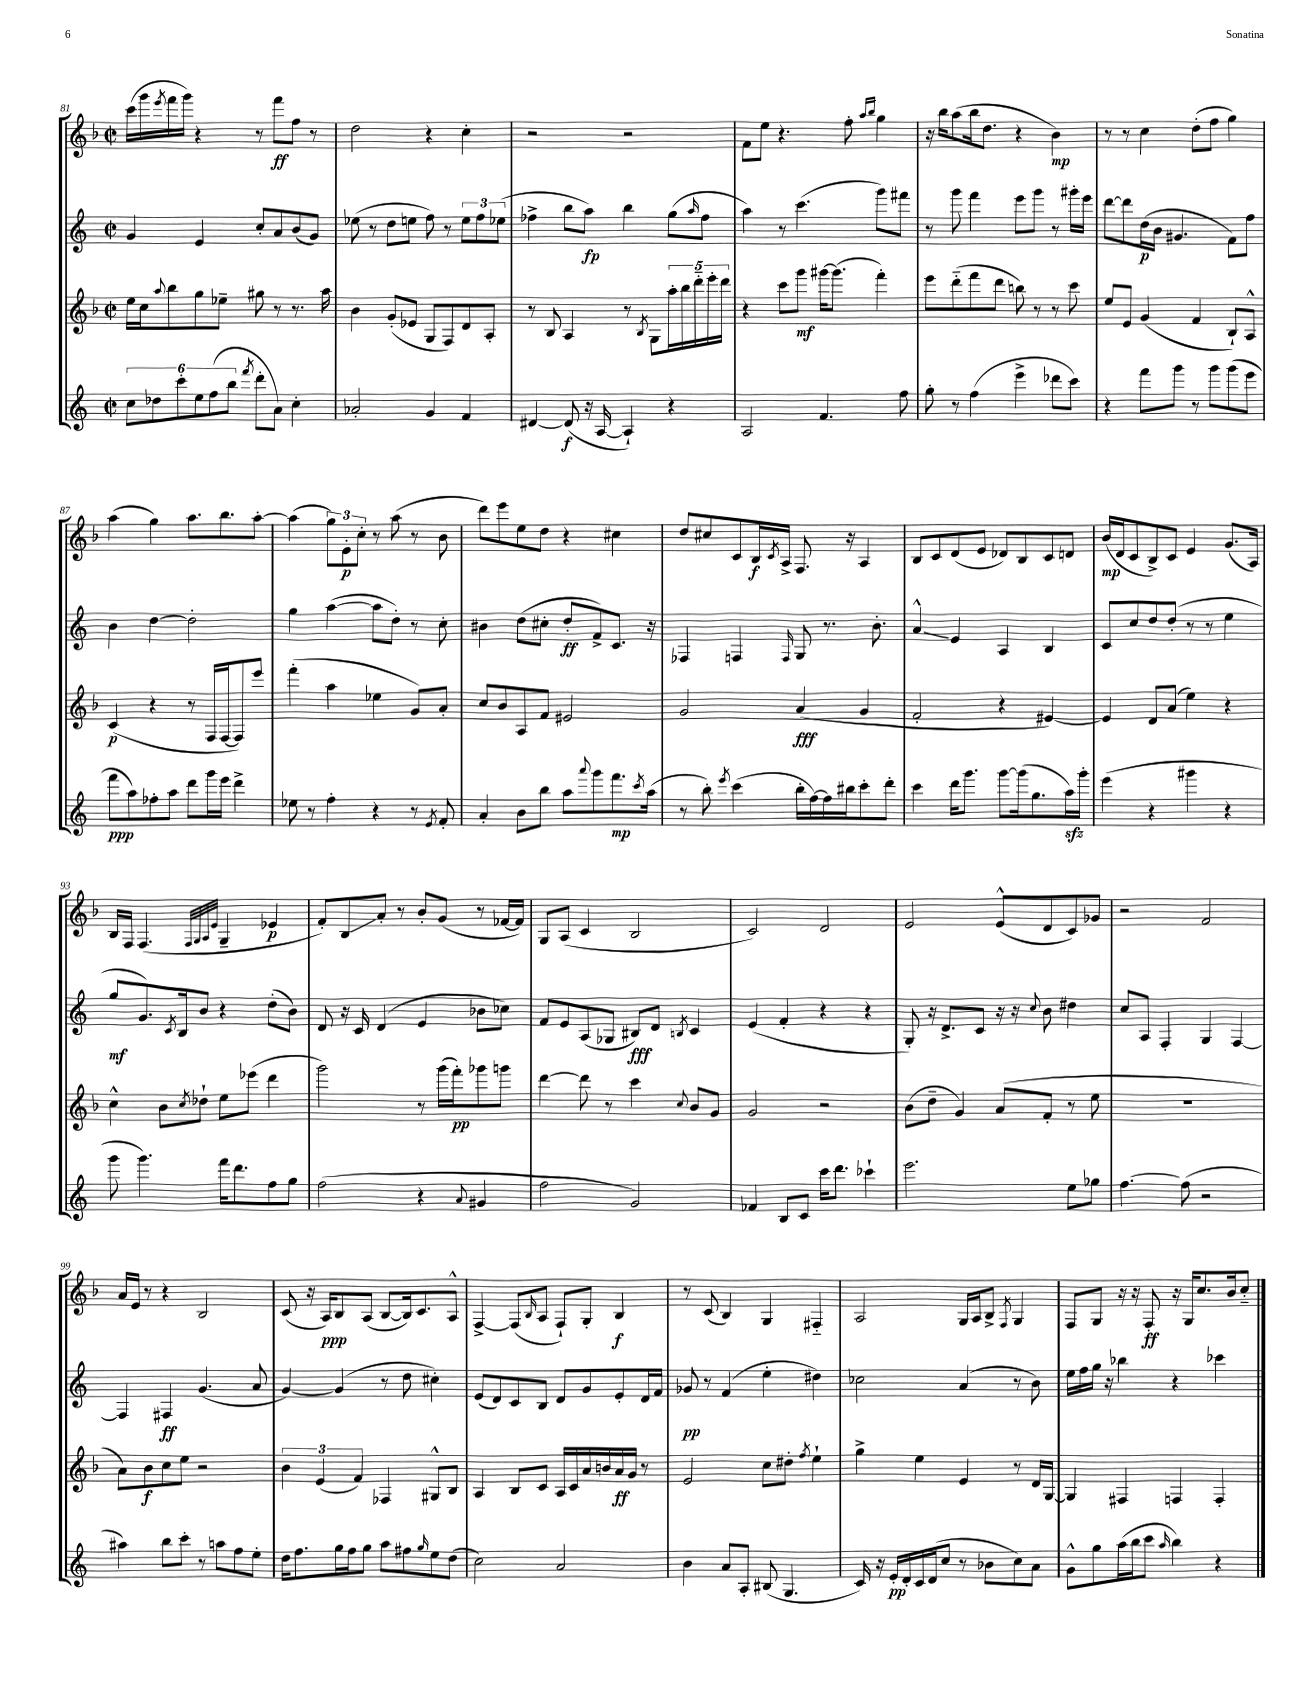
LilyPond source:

<<
\new StaffGroup <<
\new Staff = "s0" {
    \clef treble \key f \major \defaultTimeSignature \time 2/2
    c'''16( g'''16 \acciaccatura { e'''8 } f'''16 g'''16) r4 r8 f'''8\ff f''8 r8 |
    d''2 r4 c''4-. |
    r2 r2 |
    f'8 e''8 r4. f''8-. \grace { a''16 bes''16 } g''4 |
    r16 bes''16 a''8( bes''16 d''8. r4 bes'4\mp) |
    r8 r8 c''4 d''8-.( f''8 g''4) |
    a''4( g''4) a''8. bes''8. a''8~-. |
    a''4( \tuplet 3/2 { g''8) e'8-.\p c''8-. } r8 a''8( r8 bes'8 |
    d'''8) e'''8 e''8 d''8 r4 cis''4 |
    d''8 cis''8 c'8 bes16\f \acciaccatura { c'8 } a16-> f8. r16 a4 |
    bes8 c'8 d'8( e'8 des'8) bes8 c'8 d'8 |
    bes'16\mp( d'16 c'8 bes8->) c'8 e'4 g'8.( a16) |
    bes16 f16 f4.( \grace { f32 g32 a32 e'32 } g4-- ees'4\p |
    f'8-.) bes8\glissando a'8-. r8 bes'8-. g'8( r8 fes'16~ fes'16) |
    g8 a8( c'4 bes2 |
    c'2) d'2 |
    e'2 e'8-^( d'8 c'8) ges'8 |
    r2 f'2 |
    a'16 e'16 r8 r4 bes2 |
    c'8( r16 a16\ppp) bes8 a8( bes8~ bes16) c'8. a8-^ |
    f4~-> f8( \grace { bes16 } a8 f8-!) g8-. bes4\f |
    r8 c'8( bes4) g4 fis4-_ |
    a2 g16 a16 bes8-> \acciaccatura { f8 } g4 |
    f8 g8 r16 r16 f8-.\ff r16 g16 c''8. bes'16 c''8-_ \bar "|." |
}
\new Staff = "s1" {
    \clef treble \key c \major \defaultTimeSignature \time 2/2
    g'4 e'4 c''8-. a'8 b'8( g'8) |
    ees''8( r8 d''8 e''8 f''8) r8 \tuplet 3/2 { e''8 f''8 ees''8( } |
    fes''4-> b''8 a''8\fp) b''4 g''8( \grace { a''16 } fes''8 |
    a''4) r8 c'''4.( g'''8) fis'''8 |
    r8 g'''8 f'''4 e'''8 g'''8 r8 gis'''16-. e'''16 |
    d'''8~ d'''8 d''16\p( b'16 gis'4. f'8) f''8 |
    b'4 d''4~ d''2-. |
    g''4 a''4~( a''8 d''8-.) r8 c''8-. |
    bis'4 d''8( cis''8-. d''8-.\ff f'8->) c'8. r16 |
    fes4 f4 \grace { f16 } g8 r8. b'8.-. |
    a'4-^\glissando e'4 a4 b4 |
    c'8 c''8 d''8 d''8-.( r8 r8 e''4 |
    g''8\mf g'8.) \acciaccatura { c'8 } b16 b'8 r4 d''8-.( b'8) |
    d'8 r16 c'16 d'4( e'4 bes'8 ces''8) |
    f'8 e'8 a8( ges8 bis8\fff) d'8 \acciaccatura { b8 } c'4 |
    e'4( f'4-. r4 r4 |
    g8-.) r16 d'8.-> c'8 r16 r16 \appoggiatura { c''8 } b'8 dis''4 |
    c''8 a8 f4-. g4 f4~ |
    f4 fis4\ff g'4.( a'8 |
    g'4~) g'4( r8 d''8 cis''4-.) |
    e'8( d'8) c'8 b8 d'8 g'8 e'8-. d'16 f'16 |
    ges'8\pp r8 f'4( e''4-. dis''4) |
    ces''2 a'4( r8 b'8) |
    e''16 f''16 g''16 r16 bes''4 r4 ces'''4 \bar "|." |
}
\new Staff = "s2" {
    \clef treble \key f \major \defaultTimeSignature \time 2/2
    e''16 c''16 \appoggiatura { a''8 } bes''8 g''8 ees''8-- gis''8 r8 r8. a''16 |
    bes'4 g'8-.( ees'8 g8 f8) d'8 a8-. |
    r8 bes8 a4 r8 \acciaccatura { bes8 } g8 \tuplet 5/4 { a''16-. bes''16 d'''16-_ e'''16-. d'''16 } |
    r4 c'''8 g'''8\mf gis'''16~ gis'''8.( f'''4-.) |
    e'''8 d'''8-_( f'''8 d'''8 b''8) r8 r8 c'''8 |
    e''8 e'8 g'4( f'4 bes8-!) a8-^ |
    c'4\p( r4 r8 f16 f16~ f8) e'''8 |
    f'''4-.( a''4 ees''4 g'8) a'8-. |
    c''8 bes'8 a8 f'8 eis'2 |
    g'2 a'4\fff( g'4 |
    f'2-. r4 eis'4~) |
    eis'4 d'8 a'8( e''4) r4 |
    c''4-^ bes'8 \acciaccatura { c''8 } des''8-! e''8 ees'''8( d'''4 |
    g'''2) r8 g'''16( f'''16-.\pp) ges'''8 g'''8 |
    d'''4~ d'''8 r8 c'''4 \appoggiatura { c''8 } bes'8 g'8 |
    g'2 r2 |
    bes'8( d''8-- g'4) a'8( f'8-. r8 e''8 |
    R1 |
    a'8) bes'8\f c''8 e''8 r2 |
    \tuplet 3/2 { bes'4 e'4( f'4) } fes4 gis8-^ bes8 |
    a4 bes8 c'8 a16 c'16 a'16 b'16 a'16\ff g'16 r8 |
    e'2 c''8 dis''8-. \acciaccatura { f''8 } e''4-! |
    g''4-> e''4 e'4 r8 d'16 g16~ |
    g4 fis4 f4 f4-. \bar "|." |
}
\new Staff = "s3" {
    \clef treble \key c \major \defaultTimeSignature \time 2/2
    \tuplet 6/4 { c''8 des''8 c'''8-. e''8 f''8( b''8 } \acciaccatura { f'''8 } d'''8-. a'8) c''4-. |
    aes'2-. g'4 f'4 |
    dis'4~ dis'8\f( r16 a16~ a4-!) r4 |
    a2 f'4. f''8 |
    g''8-. r8 f''4( e'''4-> des'''8 c'''8) |
    r4 f'''8 g'''8 r8 g'''8 g'''8( e'''8 |
    f'''8\ppp a''8) fes''8-. a''8 d'''8 g'''16 e'''16 d'''4-> |
    ees''8 r8 f''4-. r4 r8 \acciaccatura { e'8 } f'8-. |
    a'4-. b'8 b''8 a''8 \appoggiatura { a'''8 } g'''8 f'''8.\mp \acciaccatura { c'''8 } a''16( |
    r8 b''8-.) \acciaccatura { e'''8 } c'''4( b''16-. f''16~) f''16 bis''16 c'''8-. d'''8-. |
    c'''4 d'''16 g'''8. g'''8~ g'''16( g''8. a''16\sfz) g'''16-. |
    e'''4( r4 gis'''4 r4 |
    g'''8 g'''4.) f'''16 d'''8. f''8 g''8 |
    f''2( r4 \appoggiatura { a'8 } gis'4 |
    f''2 g'2) |
    fes'4 b8 c'8 c'''16 d'''8. ces'''4-! |
    e'''2. e''8 ges''8 |
    f''4.~ f''8( r2 |
    ais''4) b''8 c'''8-. r8 a''8 f''8 e''8-. |
    d''16 f''8. g''16 f''16 g''8 a''8 fis''8 \grace { g''16 } e''8 d''8( |
    c''2) a'2 |
    b'4 a'8 a8-. bis8( g4. |
    c'16) r16 e'16-.\pp d'16-. c'16 d'16( c''8 r8 bes'8 c''8) a'8 |
    g'8-^ g''8 a''16( b''16 c'''8 \grace { a''16 } b''4) r4 \bar "|." |
}
>>
>>
\layout { \context { \Score currentBarNumber = #81 } }
